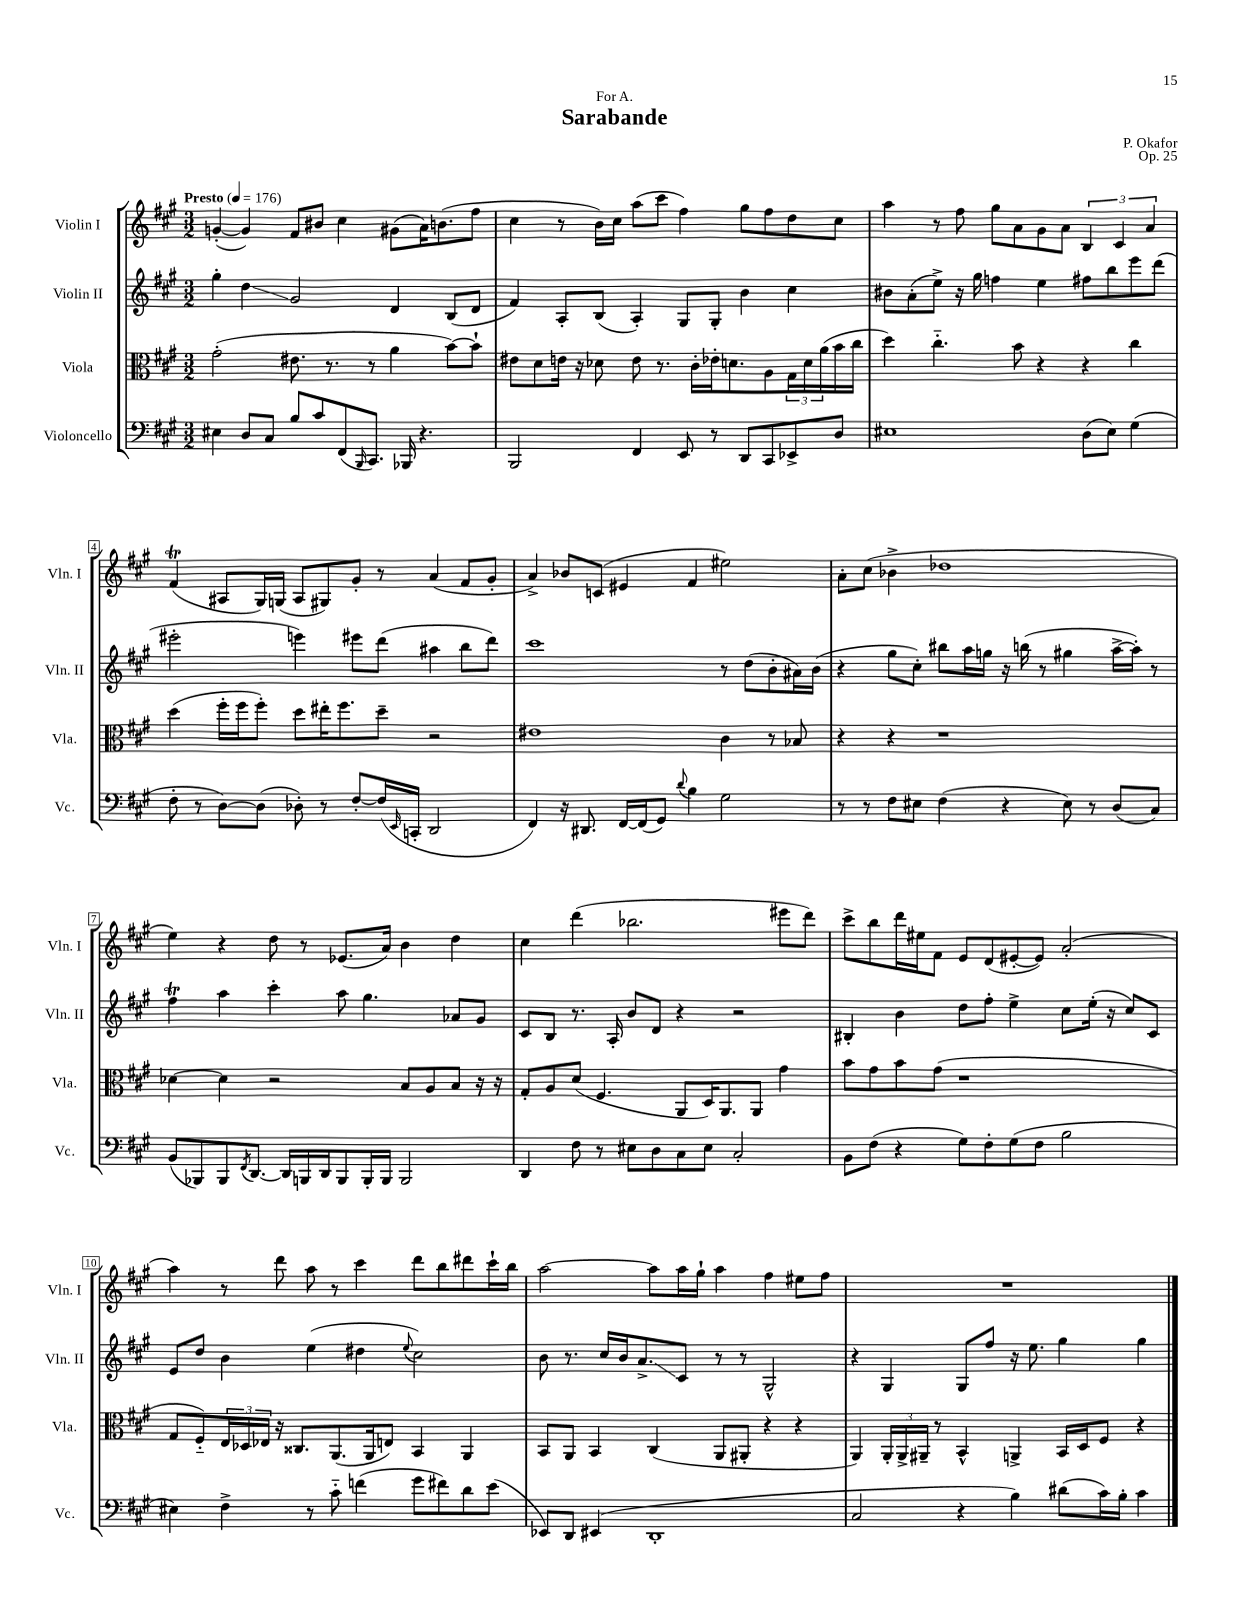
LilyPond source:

\header { title = "Sarabande" composer = "P. Okafor" dedication = "For A." opus = "Op. 25" }
<<
\new StaffGroup <<
\new Staff = "s0" \with { instrumentName = "Violin I" shortInstrumentName = "Vln. I" } {
    \clef treble \key a \major \numericTimeSignature \time 3/2 \tempo "Presto" 4 = 176
    g'4~-.( g'4) fis'8 bis'8 cis''4 gis'8( a'16) b'8.( fis''8 |
    cis''4 r8 b'16) cis''16 a''8( cis'''8 fis''4) gis''8 fis''8 d''8 cis''8 |
    a''4 r8 fis''8 gis''8 a'8 gis'8 a'8 \tuplet 3/2 { b4 cis'4 a'4 } |
    fis'4\trill( ais8 gis16) g16( ais8 gis8) gis'8-. r8 a'4( fis'8 gis'8-. |
    a'4->) bes'8 c'8( eis'4 fis'4 eis''2) |
    a'8-. cis''8( bes'4-> des''1 |
    e''4) r4 d''8 r8 ees'8.( a'16) b'4 d''4 |
    cis''4 d'''4( bes''2. eis'''8 d'''8) |
    cis'''8-> b''8 d'''16 eis''16 fis'8 e'8 d'8( eis'8~-. eis'8) a'2-.( |
    a''4) r8 d'''8 a''8 r8 cis'''4 d'''8 b''8 dis'''8 cis'''16-! b''16 |
    a''2~ a''8 a''16 gis''16-! a''4 fis''4 eis''8 fis''8 |
    R1. \bar "|." |
}
\new Staff = "s1" \with { instrumentName = "Violin II" shortInstrumentName = "Vln. II" } {
    \clef treble \key a \major \numericTimeSignature \time 3/2
    gis''4-. d''4\glissando gis'2 d'4 b8( d'8 |
    fis'4) a8-. b8( a4-.) gis8 gis8-. b'4 cis''4 |
    bis'8 a'8-.( e''8->) r16 gis''16 f''4 e''4 fis''8 b''8 e'''8 d'''8( |
    eis'''2-. e'''4) eis'''8 d'''8( ais''4 b''8 d'''8) |
    cis'''1 r8 d''8( b'8-. ais'16) b'16( |
    r4 gis''8 cis''8-.) bis''8 a''16 g''16 r16 b''16( r8 gis''4 a''16~-> a''16-.) r8 |
    fis''4\trill a''4 cis'''4-. a''8 gis''4. aes'8 gis'8 |
    cis'8 b8 r8. a16-. b'8 d'8 r4 r2 |
    bis4-. b'4 d''8 fis''8-. e''4-> cis''8 e''16-.( r16 cis''8) cis'8 |
    e'8 d''8 b'4 e''4( dis''4 \appoggiatura { e''8 } cis''2) |
    b'8 r8. cis''16 b'16 a'8.->\glissando cis'8 r8 r8 gis2-^ |
    r4 gis4 gis8 fis''8 r16 e''8. gis''4 gis''4 \bar "|." |
}
\new Staff = "s2" \with { instrumentName = "Viola" shortInstrumentName = "Vla." } {
    \clef alto \key a \major \numericTimeSignature \time 3/2
    gis'2-.( eis'8. r8. r8 a'4 b'8~) b'8-! |
    eis'8 d'8 e'16 r16 des'8 e'8 r8. cis'16-. ees'16-. d'8. a8 \tuplet 3/2 { gis16 d'16 a'16( } b'16 cis''16 |
    d''4) cis''4.-_ b'8 r4 r4 cis''4 |
    d''4( fis''16-. fis''16 fis''8-.) d''8 eis''16-. fis''8. d''8-- r2 |
    eis'1 cis'4 r8 bes8 |
    r4 r4 r1 |
    des'4~ des'4 r2 b8 a8 b8 r16 r16 |
    gis8-. a8 d'8( fis4. a,8 d16) a,8. a,8 gis'4 |
    b'8 gis'8 b'8 gis'8( r1 |
    gis8 fis8-_) \tuplet 3/2 { e16 des16 ees16 } r16 cisis8. a,8.( a,16 e8) b,4 a,4 |
    b,8 a,8 b,4 cis4( a,8 ais,8-. r4 r4 |
    a,4) \tuplet 3/2 { a,16-. a,16-> ais,16-- } r8 b,4-^ a,4-> b,16 d16 fis8 r4 \bar "|." |
}
\new Staff = "s3" \with { instrumentName = "Violoncello" shortInstrumentName = "Vc." } {
    \clef bass \key a \major \numericTimeSignature \time 3/2
    eis4 d8 cis8 b8 cis'8 fis,8( \grace { b,,16 } cis,8.) bes,,16 r4. |
    b,,2 fis,4 e,8 r8 d,8 cis,8 ees,8-> d8 |
    eis1 d8( eis8) gis4( |
    fis8-. r8 d8~) d8( des8-.) r8 fis8~-. fis16( \grace { e,16 } c,16-. d,2 |
    fis,4) r16 dis,8. fis,16~ fis,16( gis,8) \appoggiatura { d'8 } b4 gis2 |
    r8 r8 fis8 eis8 fis4( r4 eis8) r8 d8( cis8) |
    b,8( bes,,8) bes,,8 \acciaccatura { fis,8 } d,8.~ d,16 b,,16 d,16 b,,8 b,,16-. b,,16 b,,2 |
    d,4 fis8 r8 eis8 d8 cis8 eis8 cis2-. |
    b,8 fis8( r4 gis8) fis8-. gis8( fis8 b2 |
    eis4) fis4-> r8 cis'8-_ f'4( gis'8 fis'8) d'8 e'8( |
    ees,8) d,8 eis,4( d,1-. |
    cis2 r4 b4) dis'8( cis'16) b16-. cis'4 \bar "|." |
}
>>
>>
\layout { \context { \Score \override BarNumber.stencil = #(make-stencil-boxer 0.1 0.3 ly:text-interface::print) } }
